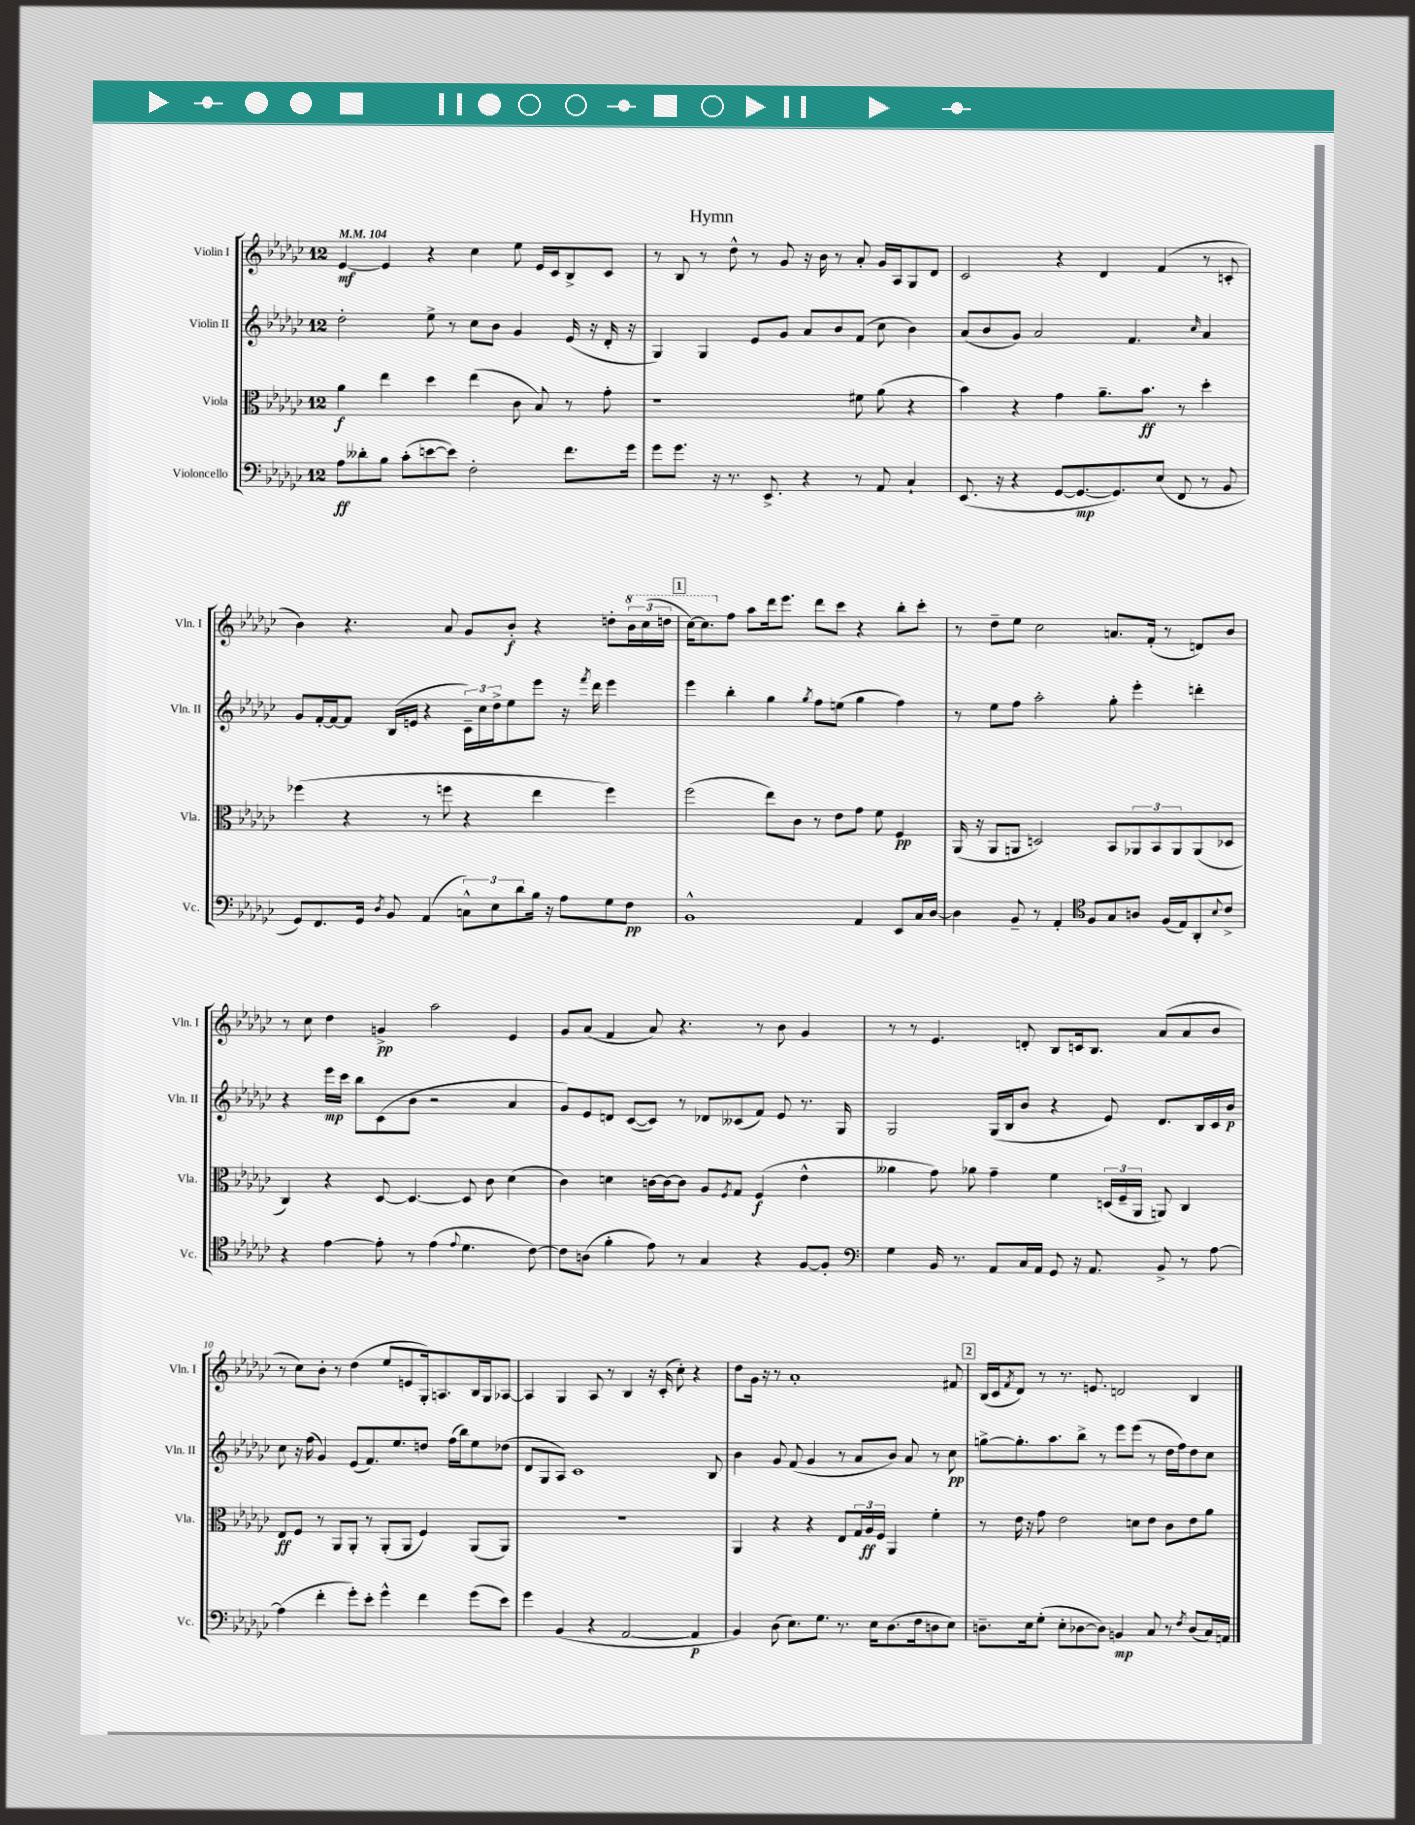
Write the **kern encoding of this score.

**kern	**dynam	**kern	**dynam	**kern	**dynam	**kern	**dynam
*part4	*part4	*part3	*part3	*part2	*part2	*part1	*part1
*staff4	*staff4	*staff3	*staff3	*staff2	*staff2	*staff1	*staff1
*I"Violoncello	*	*I"Viola	*	*I"Violin II	*	*I"Violin I	*
*I'Vc.	*	*I'Vla.	*	*I'Vln. II	*	*I'Vln. I	*
*clefF4	*	*clefC3	*	*clefG2	*	*clefG2	*
*k[b-e-a-d-g-c-]	*	*k[b-e-a-d-g-c-]	*	*k[b-e-a-d-g-c-]	*	*k[b-e-a-d-g-c-]	*
*M12/8	*	*M12/8	*	*M12/8	*	*M12/8	*
*MM104	*	*MM104	*	*MM104	*	*MM104	*
=1	=1	=1	=1	=1	=1	=1	=1
8A-\L	ff	4a-\	f	2dd-'\	.	[4e-/	mf
8d--X'\	.	.	.	.	.	.	.
8B-\J	.	4ee-\	.	.	.	4e-/]	.
(8c-'\L	.	.	.	.	.	.	.
[8en\	.	4dd-\	.	8ee-^\	.	4r	.
8e\J])	.	.	.	8r	.	.	.
2F'\	.	(4ee-\	.	8cc-\L	.	4cc-\	.
.	.	.	.	8b-\J	.	.	.
.	.	8c-\	.	4g-/	.	8ee-\	.
.	.	8B-/)	.	.	.	16e-/LL	.
.	.	.	.	.	.	16c-/J	.
8.f\L	.	8r	.	(16e-/	.	8B-^/	.
.	.	.	.	16r	.	.	.
.	.	8g-'\	.	16d-'/	.	8c-/J	.
16g-\Jk	.	.	.	16r	.	.	.
=2	=2	=2	=2	=2	=2	=2	=2
8g-\L	.	1r	.	4G-/)	.	8r	.
8.g-\J	.	.	.	.	.	8B-/	.
.	.	.	.	4G-/	.	8r	.
16r	.	.	.	.	.	.	.
8.r	.	.	.	.	.	8dd-^^\	.
.	.	.	.	8e-/L	.	8r	.
8.EE-^/	.	.	.	.	.	.	.
.	.	.	.	8g-/J	.	8g-/	.
4r	.	.	.	8a-/L	.	16r	.
.	.	.	.	.	.	16b-\	.
.	.	.	.	8b-/	.	8r	.
8r	.	8f#X\	.	(8f/J	.	8a-'/	.
8AA-/	.	(8a-\	.	8cc-\	.	16g-/LL	.
.	.	.	.	.	.	16A-/J	.
4C-`/	.	4r	.	4b-\)	.	8G-/	.
.	.	.	.	.	.	8d-/J	.
=3	=3	=3	=3	=3	=3	=3	=3
(8.EE-/	.	4b-\)	.	(8a-/L	.	2c-/	.
.	.	.	.	8b-/	.	.	.
16r	.	.	.	.	.	.	.
4r	.	4r	.	8g-/J)	.	.	.
.	.	.	.	2a-/	.	.	.
[8GG-/L	.	4g-\	.	.	.	4r	.
8.GG-/_	mp	.	.	.	.	.	.
.	.	8.a-~\L	.	.	.	4d-/	.
8.GG-/])	.	.	.	.	.	.	.
.	.	.	.	4.f/	.	.	.
.	.	8.b-\J	ff	.	.	.	.
(8E-/J	.	.	.	.	.	(4f/	.
8FF/	.	8r	.	.	.	.	.
.	.	.	.	16qqcc-/	.	.	.
8r	.	4dd-'\	.	4a-/	.	8r	.
8BB-/	.	.	.	.	.	8cn'/	.
!!LO:LB:g=z
=4	=4	=4	=4	=4	=4	=4	=4
8GG-/L)	.	(4ff-X\	.	8g-/L	.	4b-\)	.
8.FF/	.	.	.	[16f'/L	.	.	.
.	.	.	.	16f/J_	.	.	.
.	.	4r	.	8f/J]	.	4.r	.
16GG-/Jk	.	.	.	.	.	.	.
8qD-/	.	.	.	.	.	.	.
8BB-/	.	.	.	(16B-/LL	.	.	.
.	.	.	.	16en/JJ	.	.	.
(4AA-/	.	8r	.	4r	.	.	.
.	.	8ffn\	.	.	.	8a-/	.
12Cn^^\L)	.	4r	.	24c-~\LL)	.	8g-/L	.
.	.	.	.	24cc-\	.	.	.
12E-\	.	.	.	24dd-^\J	.	.	.
.	.	.	.	8ee-\	.	8b-'/J	f
12d-\	.	.	.	.	.	.	.
16B-\Jk	.	4ee-\	.	8eee-\J	.	4r	.
16r	.	.	.	.	.	.	.
8A-\L	.	.	.	16r	.	.	.
.	.	.	.	8qfff/	.	.	.
.	.	.	.	16ddd-\	.	.	.
8G-\	.	4ff\)	.	4eee-\	.	8ddn'\L	.
*	*	*	*	*	*	*8va	*
8F\J	pp	.	.	.	.	24bb-\L	.
.	.	.	.	.	.	(24ccc-\	.
.	.	.	.	.	.	24dddn\JJ	.
!!LO:REH:place=s1:t=1
=5	=5	=5	=5	=5	=5	=5	=5
1BB-^^	.	(2ff\	.	4eee-\	.	[16ccc-\KL)	.
.	.	.	.	.	.	8.ccc-\]	.
*	*	*	*	*	*	*X8va	*
.	.	.	.	4bb-'\	.	8ff\J	.
.	.	.	.	.	.	8aa-\L	.
.	.	8ee-\L)	.	4gg-\	.	16ddd-\k	.
.	.	.	.	.	.	8.eee-\J	.
.	.	8c-\J	.	.	.	.	.
.	.	.	.	8qgg-/	.	.	.
.	.	8r	.	8ff\L	.	8ddd-\L	.
.	.	8e-\L	.	(8een\J	.	8ccc-\J	.
4AA-/	.	8g-\J	.	4gg-\	.	4r	.
.	.	8f\	.	.	.	.	.
8EE-/L	.	4F/	pp	4ff\)	.	8bb-'\L	.
16C-/L	.	.	.	.	.	8ccc-'\J	.
[16D-/JJ	.	.	.	.	.	.	.
=6	=6	=6	=6	=6	=6	=6	=6
4D-\]	.	(16AA-/	.	8r	.	8r	.
.	.	16r	.	.	.	.	.
.	.	8AA-/L	.	8ee-\L	.	8dd-~\L	.
8BB-~/	.	8AAn/J	.	8ff\J	.	8ee-\J	.
8r	.	2Dn/)	.	2aa-'\	.	2cc-\	.
4AA-'/	.	.	.	.	.	.	.
*clefC4	*	*	*	*	*	*	*
8F/L	.	.	.	.	.	.	.
8G-/	.	8BB-/L	.	8gg-'\	.	8.an/L	.
8An/J	.	12AA-X/	.	4eee-'\	.	.	.
.	.	.	.	.	.	(16f'/Jk	.
.	.	12BB-/	.	.	.	.	.
(16F/LL	.	.	.	.	.	8r	.
.	.	12AA-/	.	.	.	.	.
16E-/J)	.	.	.	.	.	.	.
8AA-'/	.	(8AA-/	.	4dddn'\	.	8dn/L)	.
8qqB-/	.	.	.	.	.	.	.
8c-^/J	.	8D-X/J	.	.	.	8b-/J	.
!!LO:LB:g=z
=7	=7	=7	=7	=7	=7	=7	=7
4r	.	4C-/)	.	4r	.	8r	.
.	.	.	.	.	.	8cc-\	.
[4e-\	.	4r	.	16eee-\LL	mp	4dd-\	.
.	.	.	.	16ccc-\JJ	.	.	.
.	.	.	.	8bb-\L	.	.	.
8e-'\]	.	[8D-/	.	(8c-\	.	4gn^/	pp
8r	.	4.D-/_	.	8b-\J	.	.	.
(4e-\	.	.	.	2r	.	2aa-\	.
8qqe-/	.	.	.	.	.	.	.
4.d-\	.	8D-/]	.	.	.	.	.
.	.	8c-\	.	.	.	.	.
.	.	(4d-\	.	4a-/	.	4e-/	.
[8c-\)	.	.	.	.	.	.	.
=8	=8	=8	=8	=8	=8	=8	=8
8c-\L]	.	4c-\)	.	8g-/L)	.	8g-/L	.
(8An\J	.	.	.	8e-/	.	(8a-/J	.
4f'\	.	4dn\	.	8dn/J	.	4f/	.
.	.	.	.	([8c-/L	.	.	.
8e-\)	.	[16cn\LL	.	8c-/J])	.	8a-/)	.
.	.	16c\J_	.	.	.	.	.
8r	.	8c\J]	.	8r	.	4.r	.
4G-/	.	8A-/L	.	8d-X/L	.	.	.
.	.	8qF/	.	.	.	.	.
.	.	8G-/J	.	(8c--X/	.	.	.
4r	.	(4F/	f	8f/J)	.	8r	.
.	.	.	.	8e-/	.	8b-\	.
[8F/L	.	4e-^^\	.	8.r	.	4g-/	.
8F'/J]	.	.	.	.	.	.	.
.	.	.	.	16G-/	.	.	.
=9	=9	=9	=9	=9	=9	=9	=9
*clefF4	*	*	*	*	*	*	*
4G-\	.	4a--X\	.	2G-/	.	8r	.
.	.	.	.	.	.	8r	.
16BB-/	.	8g-\)	.	.	.	4.e-/	.
8.r	.	.	.	.	.	.	.
.	.	8a-X\	.	.	.	.	.
8AA-/L	.	4g-~\	.	(16G-/LL	.	.	.
.	.	.	.	16B-/J	.	.	.
16C-/L	.	.	.	8b-/J	.	8dn'/	.
16AA-/JJ	.	.	.	.	.	.	.
8GG-/	.	4f\	.	4r	.	8B-/L	.
16r	.	.	.	.	.	16cn/k	.
8.AA-/	.	.	.	.	.	8.B-/J	.
.	.	(24Dn/LL	.	8e-/)	.	.	.
.	.	24F~/	.	.	.	.	.
.	.	24AA-/JJ	.	.	.	.	.
8BB-^/	.	8AAn/)	.	8.d-/L	.	(8a-/L	.
8r	.	4C-/	.	.	.	8a-/	.
.	.	.	.	16B-/L	.	.	.
[8A-\	.	.	.	16c-/	.	8b-/J	.
.	.	.	.	16b-/JJ	p	.	.
!!LO:LB:g=z
=10	=10	=10	=10	=10	=10	=10	=10
(4A-\]	.	8E-/L	ff	8cc-\	.	8r	.
.	.	8F/J	.	16r	.	8cc-\L)	.
.	.	.	.	(16ff\	.	.	.
4f'\	.	8r	.	4g-/)	.	8b-'\J	.
.	.	8AA-/L	.	.	.	8r	.
8g-'\L)	.	8AA-'/J	.	(8e-/L	.	(4dd-\	.
8e-'\J	.	8r	.	8.f/)	.	.	.
4g-^^\	.	(8AA-'/L	.	.	.	8ee-/L	.
.	.	.	.	8.ee-/	.	.	.
.	.	8AA-/J	.	.	.	8en/	.
4f\	.	4F/)	.	8ddn/J	.	16G-'/k)	.
.	.	.	.	.	.	8.An/	.
.	.	.	.	(16ff\LL	.	.	.
.	.	.	.	16bb-\J)	.	.	.
(8g-\L	.	(8AA-/L	.	8ee-\	.	16B-/L	.
.	.	.	.	.	.	16G-/J	.
8e-\J)	.	8AA-/J)	.	(8dd-X\J	.	[8A-X/J	.
=11	=11	=11	=11	=11	=11	=11	=11
4g-\	.	1.r	.	8d-/L	.	4A-/]	.
.	.	.	.	8G-/	.	.	.
(4BB-/	.	.	.	8A-/J)	.	4G-/	.
.	.	.	.	1c-	.	.	.
4r	.	.	.	.	.	8A-/	.
.	.	.	.	.	.	8r	.
[2AA-/	.	.	.	.	.	4B-/	.
.	.	.	.	.	.	16r	.
.	.	.	.	.	.	(16c-'/	.
.	.	.	.	.	.	8cc-'\)	.
4AA-/]	p	.	.	.	.	4r	.
.	.	.	.	8B-/	.	.	.
=12	=12	=12	=12	=12	=12	=12	=12
4BB-/)	.	4AA-/	.	4b-\	.	8dd-\L	.
.	.	.	.	.	.	16g-\Jk	.
.	.	.	.	.	.	16r	.
(8D-\	.	4r	.	8g-/	.	8r	.
8.E-\L)	.	.	.	(8f/	.	1a-'	.
.	.	4r	.	4g-/	.	.	.
8.G-\J	.	.	.	.	.	.	.
8.r	.	8E-/L	.	8r	.	.	.
.	.	24G-/L	.	8a-/L	.	.	.
.	.	24A-/	ff	.	.	.	.
16E-\KL	.	.	.	.	.	.	.
.	.	24F/JJ	.	.	.	.	.
(8.D-\	.	4AA-/	.	8b-/J)	.	.	.
.	.	.	.	8a-/	.	.	.
16F\k	.	.	.	.	.	.	.
8Dn\	.	4f'\	.	8r	.	.	.
8E-\J)	.	.	.	8cc-\	pp	8f#X/	.
!!LO:REH:place=s1:t=2
=13	=13	=13	=13	=13	=13	=13	=13
8.Dn~\L	.	8r	.	[8ggn^\L	.	(16B-/LL	.
.	.	.	.	.	.	16c-/J	.
.	.	.	.	.	.	8qf/	.
.	.	16e-\	.	8.gg'\]	.	8d-/J)	.
16E-\k	.	16r	.	.	.	.	.
(8G-'\J	.	8g-\	.	.	.	8r	.
.	.	.	.	8.aa-\	.	.	.
8E-'\L	.	2e-\	.	.	.	8.r	.
[8D-X\	.	.	.	8bb-^\J	.	.	.
.	.	.	.	.	.	8.en/	.
8D-\J])	.	.	.	8r	.	.	.
4BBn/	mp	.	.	8eee-\L	.	2dn/	.
.	.	8dn\L	.	(8eee-\J	.	.	.
8C-/	.	8e-\J	.	8r	.	.	.
8r	.	8c-\L	.	16dd-\LL	.	.	.
.	.	.	.	16ff\J)	.	.	.
8qF/	.	.	.	.	.	.	.
(8D-/L	.	8e-\	.	8dd-\	.	4B-/	.
16C-/L)	.	8a-\J	.	8cc-\J	.	.	.
16AAn/JJ	.	.	.	.	.	.	.
==	==	==	==	==	==	==	==
*-	*-	*-	*-	*-	*-	*-	*-
